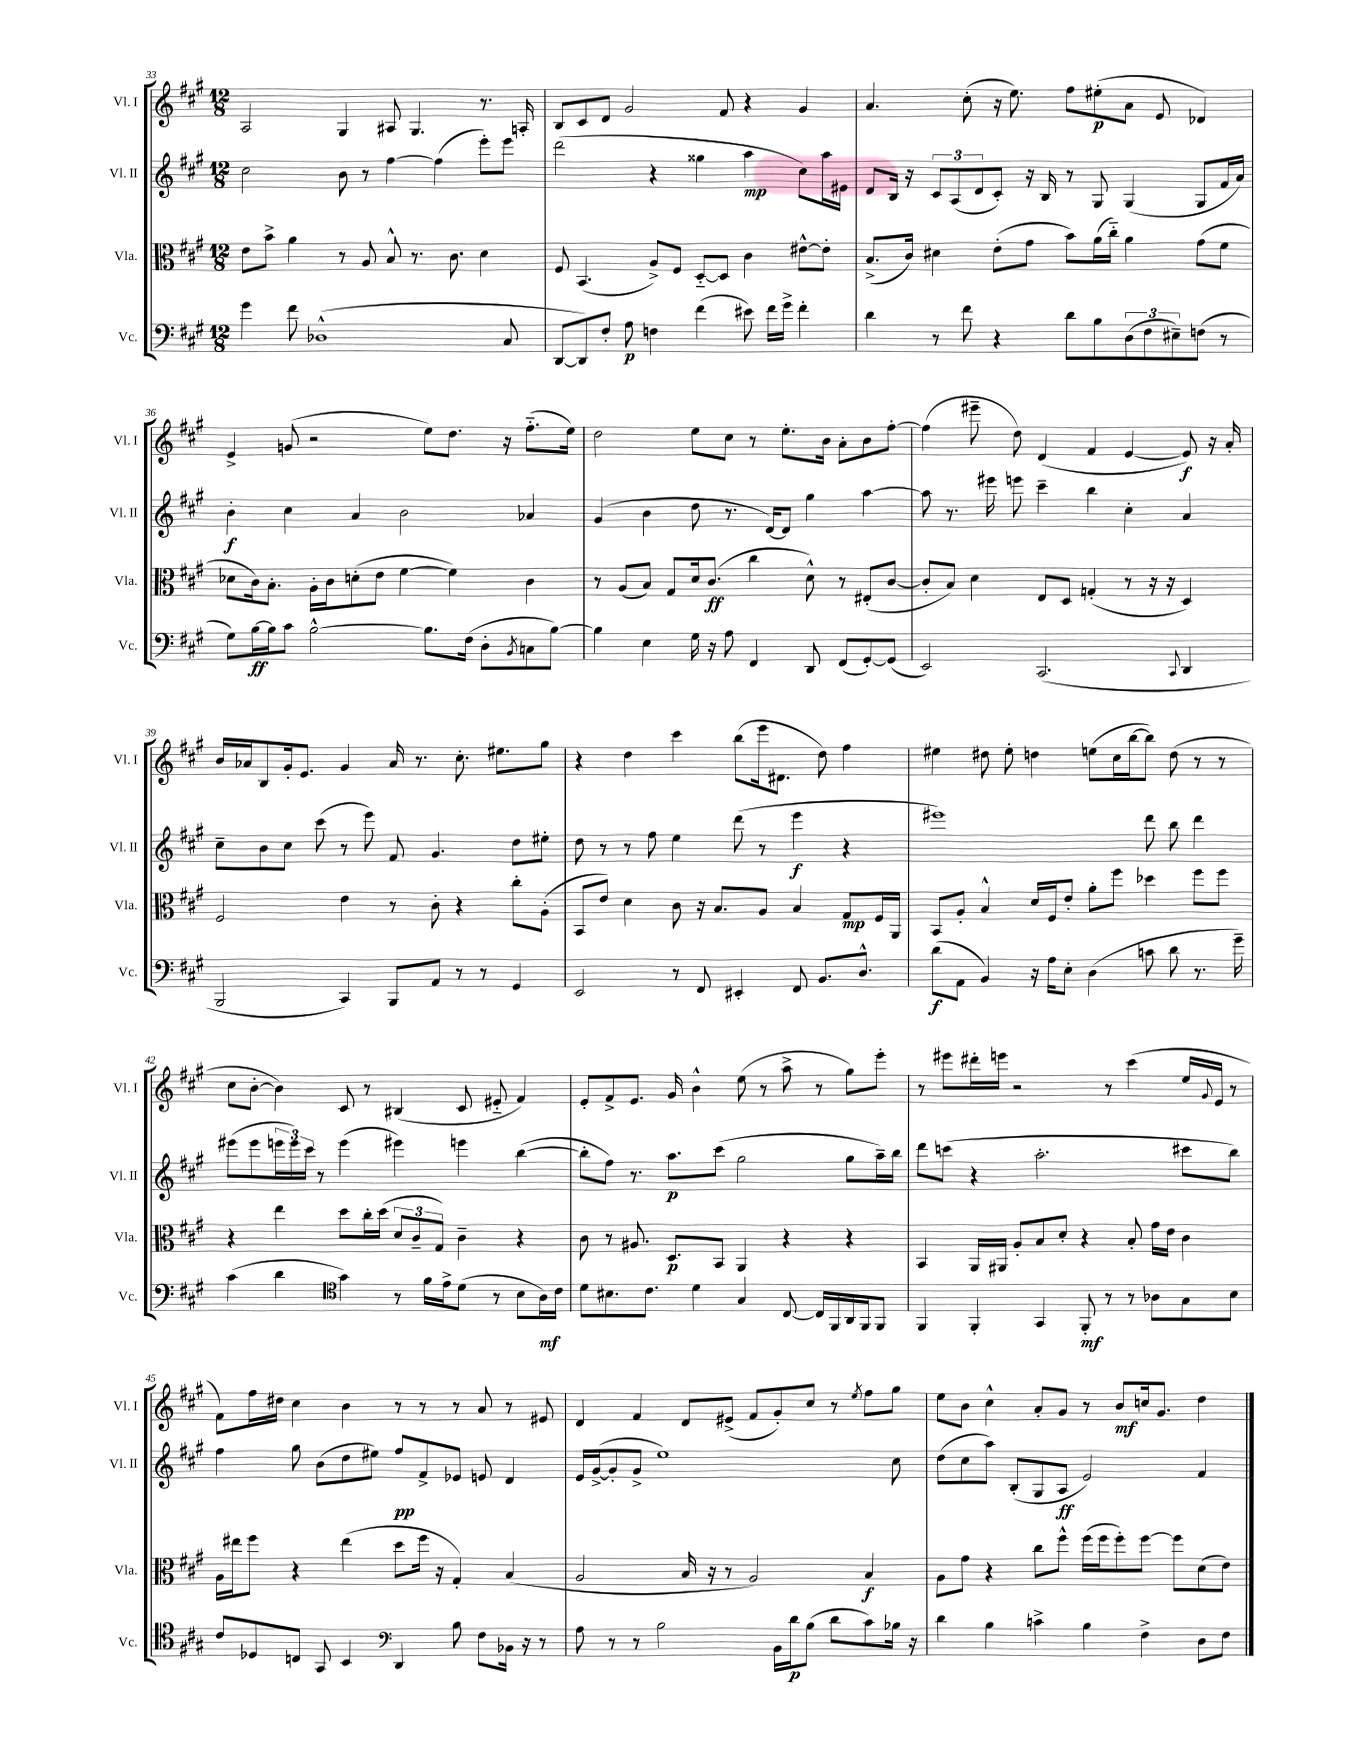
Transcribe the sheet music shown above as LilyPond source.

<<
\new StaffGroup <<
\new Staff = "s0" \with { instrumentName = "Vl. I" shortInstrumentName = "Vl. I" } {
    \clef treble \key a \major \numericTimeSignature \time 12/8
    a2 gis4 ais8 gis4. r8. a16-. |
    b8 cis'8 d'8 gis'2 fis'8 r4 gis'4 |
    a'4. cis''8-.( r16 e''8.) fis''8 eis''8-.\p( a'8 e'8 des'4) |
    e'4-> g'8( r2 e''8) d''8. r16 fis''8.-_( e''16) |
    d''2 e''8 cis''8 r8 e''8.-. b'16 a'8-. b'8 fis''8~-. |
    fis''4( eis'''8-- d''8) d'4( fis'4 e'4~ e'8\f) r16 a'16-. |
    b'16 aes'16 b8 gis'16-. e'8. gis'4 aes'16 r8. cis''8.-. eis''8. gis''8 |
    r4 d''4 cis'''4 b''8( e'''16 dis'8. d''8) fis''4 |
    eis''4 dis''8 eis''8-. d''4 e''8( cis''16 b''16~ b''8) d''8( r8 r8 |
    cis''8 b'8~-. b'4) cis'8 r8 bis4( cis'8 eis'8-_ fis'4) |
    e'8-. fis'8-> e'8. gis'16 b'4-^ e''8( r8 a''8-> r8 gis''8) e'''8-. |
    r8 eis'''8 dis'''16-. e'''16 r2 r8 cis'''4( e''16 \appoggiatura { gis'8 } e'16 r8 |
    fis'8) fis''16 dis''16 cis''4 b'4 r8 r8 r8 a'8 r8 eis'8 |
    d'4 fis'4 d'8 eis'8->( fis'8 gis'8-.) cis''8 r8 \acciaccatura { e''8 } fis''8 gis''8 |
    e''8 b'8 cis''4-^ a'8-. gis'8 r8 b'8\mf c''16 gis'8. d''4 \bar "|." |
}
\new Staff = "s1" \with { instrumentName = "Vl. II" shortInstrumentName = "Vl. II" } {
    \clef treble \key a \major \numericTimeSignature \time 12/8
    cis''2 b'8 r8 fis''4~ fis''4( e'''8-.) e'''8 |
    d'''2( r4 gisis''4 a''4\mp cis''8) a''16 eis'16 |
    d'8 b16 r16 \tuplet 3/2 { cis'8 a8( d'8 } cis'8-.) r16 b16 r8 gis8 gis4( gis8 fis'16 a'16) |
    b'4-.\f cis''4 a'4 b'2 aes'4 |
    gis'4( b'4 d''8 r8. d'16~) d'8 gis''4 a''4~ |
    a''8 r8. eis'''16 e'''8 cis'''4-- b''4 cis''4-. a'4 |
    cis''8-- b'8 cis''8 cis'''8( r8 e'''8) fis'8 gis'4. d''8 eis''8-. |
    d''8 r8 r8 fis''8 e''4 d'''8( r8 e'''4\f r4 |
    eis'''1) d'''8 b''8 d'''4 |
    eis'''8( eis'''8 \tuplet 3/2 { e'''16 e'''16) cis'''16 } r8 e'''4( eis'''4) e'''4 b''4~( |
    b''8-. fis''8) r8. a''8.\p cis'''8( gis''2 gis''8 a''16--) b''16 |
    d'''8 c'''8( r4 a''2.-. cis'''8 b''8) |
    fis''4 gis''8 b'8( d''8 eis''8) fis''8\pp fis'8-> ees'8 e'8 d'4 |
    e'16 gis'16~->( gis'8-. gis'8-> e''1) cis''8 |
    d''8( cis''8 a''8) b8-.( gis8 a8\ff e'2) fis'4 \bar "|." |
}
\new Staff = "s2" \with { instrumentName = "Vla." shortInstrumentName = "Vla." } {
    \clef alto \key a \major \numericTimeSignature \time 12/8
    e'8 b'8-> a'4 r8 a8 b8-^ r8. cis'8. d'4 |
    fis8 b,4.( a8->) fis8 d8~-_ d8 cis'4 eis'8~-^ eis'8-. |
    b8.->( cis'16) dis'4 e'8-.( gis'8 b'8) a'16( cis''16-_) a'4 gis'8( fis'8 |
    des'8 cis'16) b8.-. a16-. cis'16 d'8-.( e'8 fis'4~ fis'4) cis'4 |
    r8 a8( b8) gis8 d'16 cis'8.\ff( cis''4 d'8-^) r8 eis8-.( cis'8~ |
    cis'8-. b8) d'4 e8 d8 g4-.( r8 r16 r16 d4) |
    fis2 e'4 r8 cis'8-. r4 cis''8-. a8-.( |
    b,8 e'8) d'4 cis'8 r16 b8. a8 b4 gis8\mp fis16 a,16 |
    b,8 a8-. b4-^ d'16 fis16 e'8-. a'8-. fis''8 des''4 fis''8 fis''8 |
    r4 e''4 d''8 cis''16-. d''16( \tuplet 3/2 { d'8 cis'8-- gis8) } cis'4-- r4 |
    cis'8 r8 ais8. d8.\p b,8 a,4 r4 r4 |
    b,4 a,16 ais,16 a8-. b8 d'8-. r4 b8-. gis'16 e'16 cis'4 |
    a16 eis''16 fis''8 r4 eis''4( d''8 fis''16 r16 gis4-.) b4( |
    a2 b16 r16 r8 a2) b4\f |
    a8 gis'8 r4 cis''8 fis''8-^ fis''16( fis''16 fis''8-.) fis''8~ fis''8 d'8( e'8) \bar "|." |
}
\new Staff = "s3" \with { instrumentName = "Vc." shortInstrumentName = "Vc." } {
    \clef bass \key a \major \numericTimeSignature \time 12/8
    gis'4 fis'8 des1-^( cis8 |
    d,8~ d,8) fis8-. a8\p f4 fis'4( eis'8) fis'16 gis'16-> fis'4-. |
    d'4 r8 fis'8 r4 d'8 b8 \tuplet 3/2 { d8( fis8 eis8--) } f8( r8 |
    gis8) b16~\ff b16 cis'8 b2~-^ b8. fis16( d8-. \acciaccatura { b,8 } c8 b8~) |
    b4 e4 gis16 r16 a8 fis,4 d,8 fis,8( gis,8~-.) gis,8( |
    e,2) cis,2.( \appoggiatura { cis,8 } d,4 |
    b,,2 cis,4) b,,8 a,8 r8 r8 gis,4 |
    e,2 r8 fis,8 eis,4-. fis,8 b,8. d8.-^ |
    d'8\f( a,8 b,4) r16 a16 e8-. d4( c'8 d'8 r8. gis'16--) |
    cis'4( d'4 \clef tenor gis'4) r8 fis'16 e'16-> d'8( r8 b8 a16\mf) cis'16 |
    d'8 bis8. cis'8. d'4 gis4 cis8~ cis16 fis,16 a,16 fis,16 fis,8 |
    fis,4 fis,4-. gis,4 fis,8-.\mf r8 r8 aes8 gis8 b8 |
    cis'8 des8 c8 gis,8 b,4 \clef bass d,4 b8 fis8 bes,16 r16 r8 |
    a8 r8 r8 b2 b,16 d'16\p b8( d'8 cis'8) bes16 r16 |
    d'4 b4 c'4-> b4 fis4-> d8 fis8 \bar "|." |
}
>>
>>
\layout { \context { \Score currentBarNumber = #33 } }
